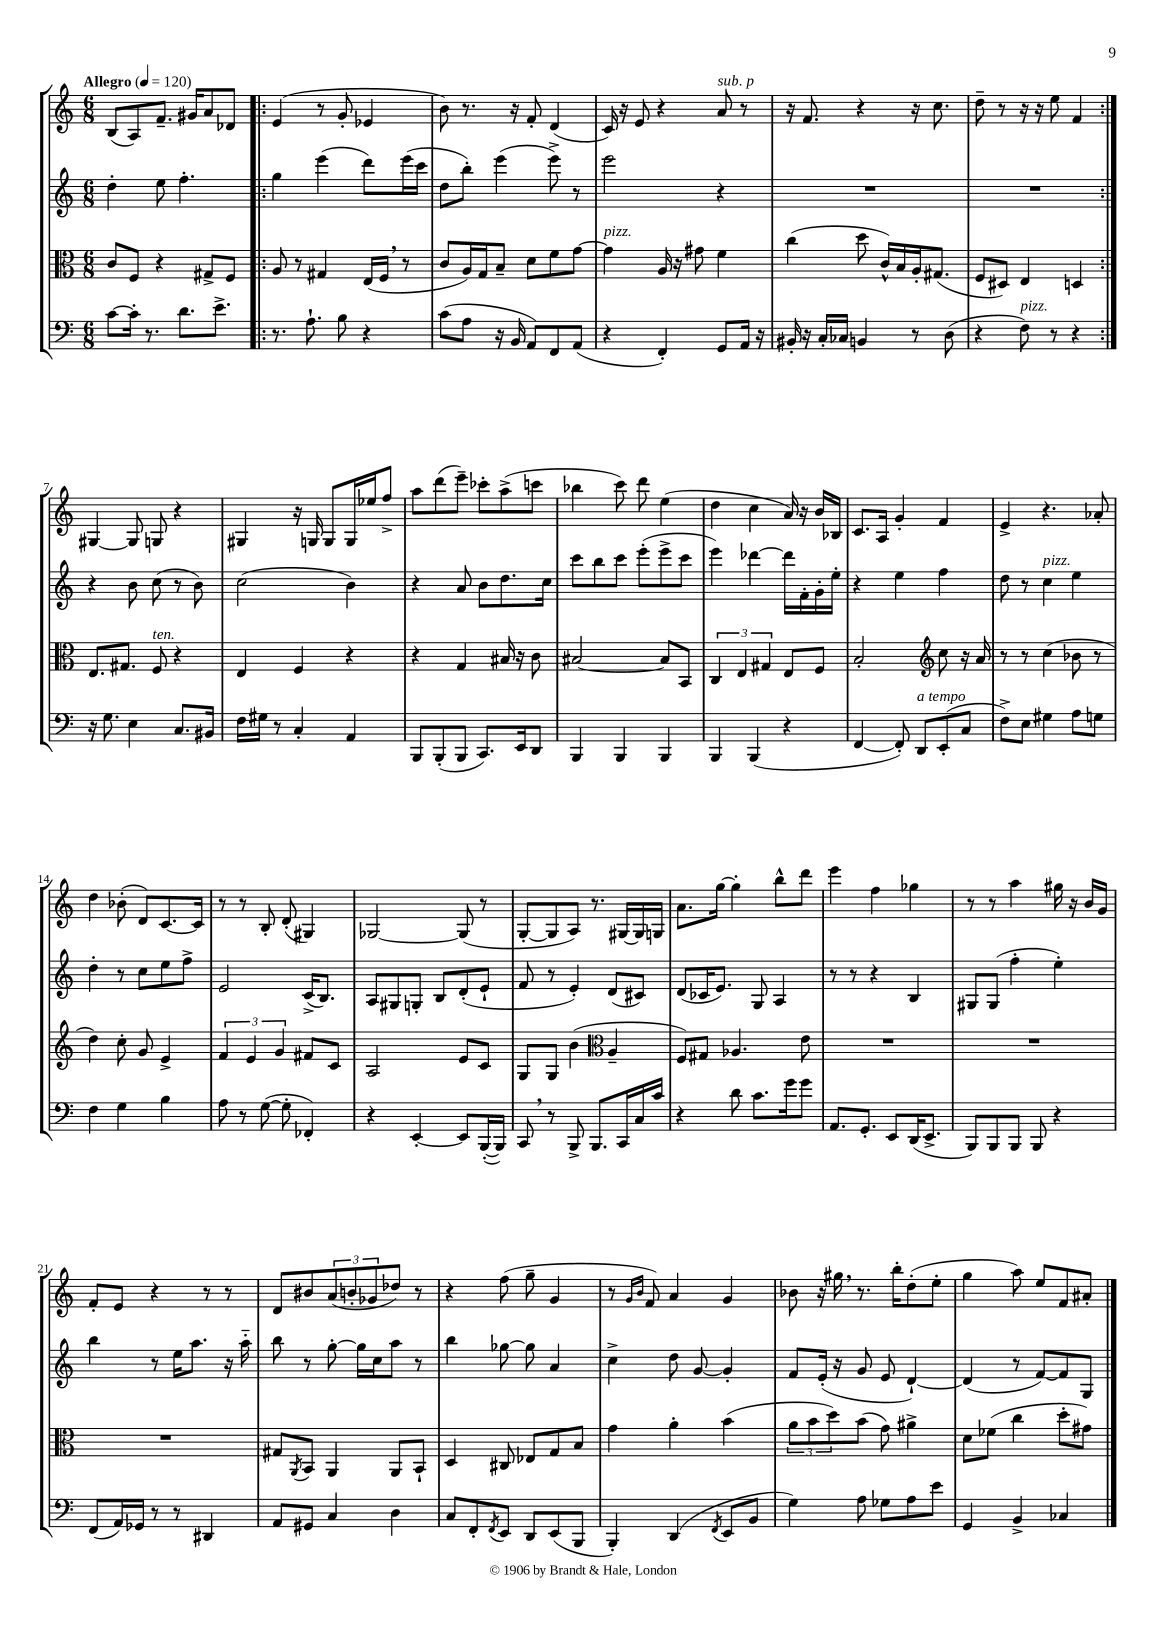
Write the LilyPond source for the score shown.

<<
\new StaffGroup <<
\new Staff = "s0" {
    \clef treble \key c \major \numericTimeSignature \time 6/8 \tempo "Allegro" 4 = 120
    b8( a8) f'8.-- gis'16 a'8 des'8 |
    \repeat volta 2 { e'4( r8 g'8-. ees'4 |
    b'8) r8. r16 f'8-. d'4( |
    c'16) r16 e'8 r4 a'8^\markup { \italic "sub. p" } r8 |
    r16 f'8. r4 r16 c''8. |
    d''8-- r8 r16 r16 e''8 f'4 | }
    gis4~ gis8 g8 r4 |
    gis4 r16 g16 g8 g16 ees''16 f''8-> |
    a''8 d'''8( e'''8--) ces'''8-. a''8->( c'''8 |
    bes''4 c'''8) d'''8 e''4( |
    d''4 c''4 a'16) r16 b'16 bes16 |
    c'8. a16 g'4-. f'4 |
    e'4-> r4. aes'8-. |
    d''4 bes'8-.( d'8) c'8.~ c'16 |
    r8 r8 b8-. d'8-.( gis4) |
    ges2~ ges8( r8 |
    g8~-. g8 a8) r8. gis16~ gis16 g16 |
    a'8. g''16~ g''4-. b''8-^ d'''8 |
    e'''4 f''4 ges''4 |
    r8 r8 a''4 gis''16 r16 b'16 g'16 |
    f'8-. e'8 r4 r8 r8 |
    d'8 bis'8 \tuplet 3/2 { a'8( b'8-. ges'8 } des''8) r8 |
    r4 f''8( g''8-- g'4 |
    r8 \grace { g'16 b'16 } f'8) a'4 g'4 |
    bes'8 r16 gis''16 \breathe r8. b''16-. d''8-.( e''8-. |
    g''4 a''8) e''8 f'8 ais'8-. \bar "|." |
}
\new Staff = "s1" {
    \clef treble \key c \major \numericTimeSignature \time 6/8
    d''4-. e''8 f''4.-. |
    \repeat volta 2 { g''4 e'''4( d'''8) e'''16( c'''16 |
    d''8 b''8-.) e'''4( e'''8->) r8 |
    e'''2 r4 |
    R2. |
    R2. | }
    r4 b'8 c''8( r8 b'8) |
    c''2( b'4) |
    r4 a'8 b'8 d''8. c''16 |
    c'''8 b''8 c'''8 e'''8-.( e'''8-> c'''8 |
    e'''4) des'''4~ des'''16 f'16-. g'16-. e''16-. |
    r4 e''4 f''4 |
    d''8 r8 c''4^\markup { \italic "pizz." } e''4 |
    d''4-. r8 c''8 e''8 f''8-> |
    e'2 c'16->( b8.) |
    a8 gis8 g8-. b8 d'8-.( e'8-! |
    f'8 r8 e'4-.) d'8( cis'8) |
    d'8( ces'16 e'8.) g8 a4 |
    r8 r8 r4 b4 |
    gis8 gis8( f''4-. e''4-.) |
    b''4 r8 e''16 a''8. r16 a''16-_ |
    b''8 r8 g''8~-. g''16 c''16 a''8 r8 |
    b''4 ges''8~ ges''8 a'4 |
    c''4-> d''8 g'8~ g'4-. |
    f'8 e'16-.( r16 g'8 e'8 d'4~-!) |
    d'4( r8 f'8~) f'8 g8 \bar "|." |
}
\new Staff = "s2" {
    \clef alto \key c \major \numericTimeSignature \time 6/8
    c'8 f8 r4 gis8-> f8 |
    \repeat volta 2 { a8 r8 gis4 e16( f16 \breathe r8 |
    c'8 a16) g16 b8-- d'8 f'8 g'8~ |
    g'4^\markup { \italic "pizz." } a16 r16 gis'8 f'4 |
    c''4( d''8 c'16-^) b16 a16-. gis8.( |
    f8 dis8) e4 d4 | }
    e8. gis8. f8^\markup { \italic "ten." } r4 |
    e4 f4 r4 |
    r4 g4 bis16 r16 c'8 |
    bis2~ bis8 b,8 |
    \tuplet 3/2 { c4 e4 gis4 } e8 f8 |
    b2-. \clef treble c''8 r16 a'16 |
    r8 r8 c''4( bes'8 r8 |
    d''4) c''8-. g'8 e'4-> |
    \tuplet 3/2 { f'4 e'4 g'4 } fis'8 c'8 |
    a2 e'8 c'8 |
    g8 g8 b'4( \clef alto a4-- |
    f8) gis8 aes4. e'8 |
    R2. |
    R2. |
    R2. |
    gis8 \acciaccatura { a,8 } b,8 a,4 a,8 b,8-! |
    d4 cis8 ees8 g8 b8 |
    g'4 a'4-. b'4( |
    \tuplet 3/2 { a'8 b'8 d''8) } b'8( g'8) ais'4-> |
    d'8 fes'8( c''4 d''8-. gis'8) \bar "|." |
}
\new Staff = "s3" {
    \clef bass \key c \major \numericTimeSignature \time 6/8
    c'8~ c'16-. r8. d'8. e'8.-> |
    \repeat volta 2 { r8. a8.-! b8 r4 |
    c'8( a8 r16 b,16 a,8) f,8 a,8( |
    r4 f,4-.) g,8 a,16 r16 |
    bis,16-. r16 c16-. ces16 b,4 r8 d8( |
    r4 f8^\markup { \italic "pizz." }) r8 r4 | }
    r16 g8. e4 c8. bis,16 |
    f16 gis16 r8 c4-. a,4 |
    b,,8 b,,8-.( b,,8 c,8.) e,16 d,8 |
    b,,4 b,,4 b,,4 |
    b,,4 b,,4( r4 |
    f,4~ f,8-.) d,8^\markup { \italic "a tempo" } e,8-.( c8 |
    f8->) e8 gis4 a8 g8 |
    f4 g4 b4 |
    a8 r8 g8~( g8-. fes,4-.) |
    r4 e,4~-. e,8 b,,16~-.( b,,16) |
    c,8 \breathe r8 b,,8-> b,,8. c,16 c16 c'16 |
    r4 d'8 c'8. g'16 g'8 |
    a,8. g,8.-. e,8 d,16( e,8.-> |
    b,,8) b,,8 b,,8 b,,8 r4 |
    f,8( a,16) ges,16 r8 r8 dis,4 |
    a,8 gis,8 c4 d4 |
    c8 f,8-. \acciaccatura { f,8 } e,8 d,8 e,8( b,,8 |
    b,,4-.) d,4( \acciaccatura { f,8 } e,8 b,8 |
    g4) a8 ges8 a8 e'8 |
    g,4 b,4-> ces4 \bar "|." |
}
>>
>>
